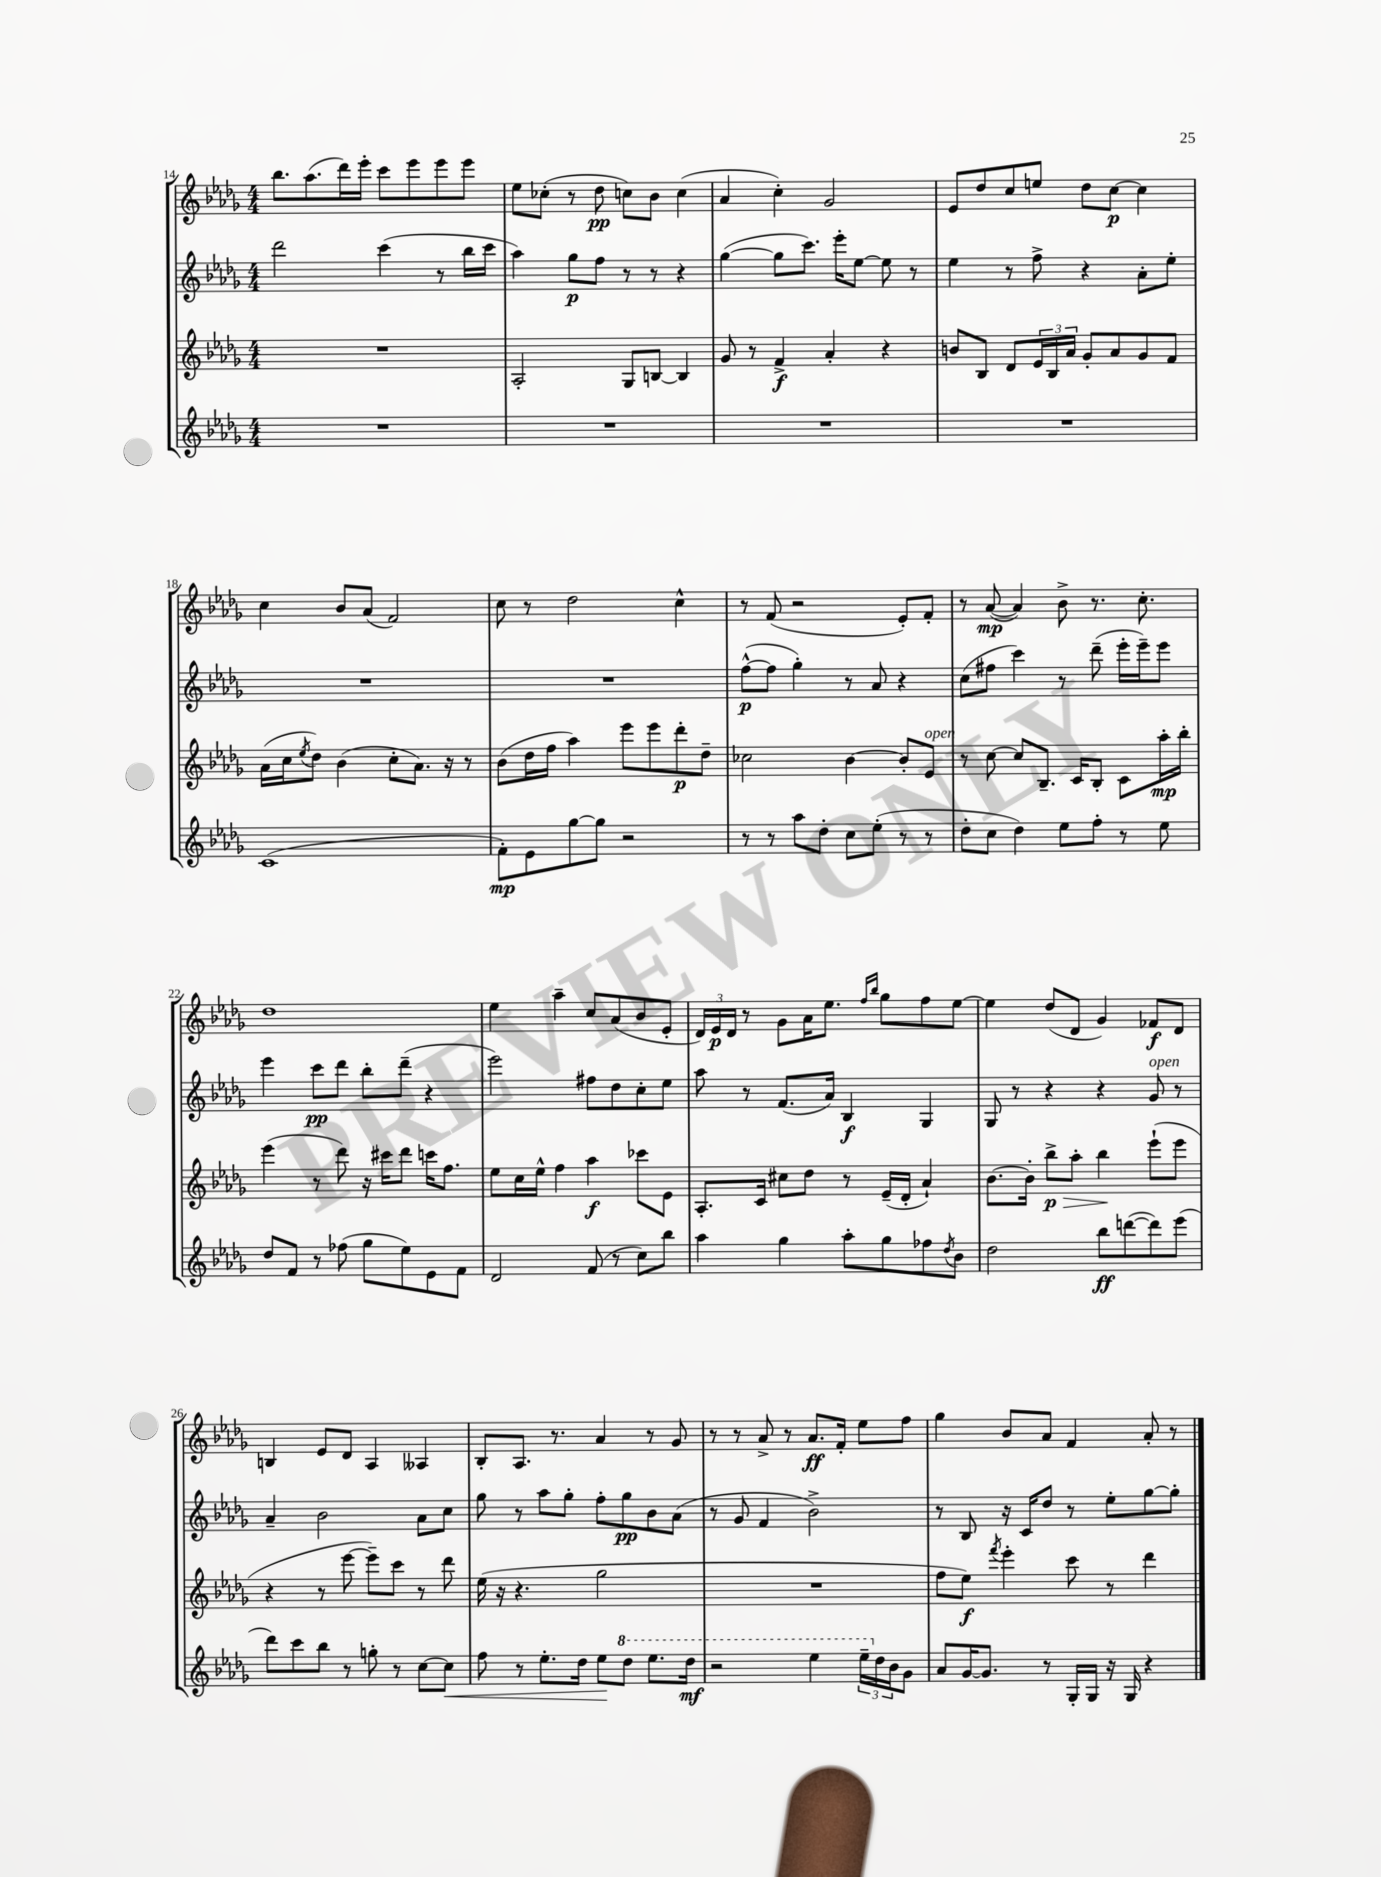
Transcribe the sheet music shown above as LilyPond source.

<<
\new StaffGroup <<
\new Staff = "s0" {
    \clef treble \key des \major \numericTimeSignature \time 4/4
    bes''8. aes''8.( des'''16) ees'''16-. c'''8 ees'''8 ees'''8 ees'''8 |
    ees''8 ces''8-.( r8 des''8\pp c''8) bes'8 c''4( |
    aes'4 c''4-.) ges'2 |
    ees'8 des''8 c''8 e''8 des''8 c''8~\p c''4 |
    c''4 bes'8 aes'8( f'2) |
    c''8 r8 des''2 c''4-^ |
    r8 f'8( r2 ees'8-.) f'8-. |
    r8 aes'8~\mp( aes'4) bes'8-> r8. c''8.-. |
    des''1 |
    ees''4 aes''4-- c''8 aes'8( bes'8 ees'8-. |
    \tuplet 3/2 { des'16) ees'16\p des'16 } r8 ges'8 aes'16 ees''8. \grace { f''16 bes''16 } ges''8 f''8 ees''8~ |
    ees''4 des''8( des'8 ges'4) fes'8\f des'8 |
    b4 ees'8 des'8 aes4 aeses4 |
    bes8-. aes8. r8. aes'4 r8 ges'8 |
    r8 r8 aes'8-> r8 aes'8.\ff f'16-. ees''8 f''8 |
    ges''4 bes'8 aes'8 f'4 aes'8-. r8 \bar "|." |
}
\new Staff = "s1" {
    \clef treble \key des \major \numericTimeSignature \time 4/4
    des'''2 c'''4( r8 bes''16 c'''16 |
    aes''4) ges''8\p f''8 r8 r8 r4 |
    ges''4~( ges''8 c'''8.) ees'''16-. ees''8~ ees''8 r8 |
    ees''4 r8 f''8-> r4 aes'8-. ees''8-. |
    R1 |
    R1 |
    f''8~-^\p( f''8 ges''4-.) r8 aes'8 r4 |
    c''8( fis''8 c'''4) r8 des'''8--( ees'''16-. ees'''16--) ees'''8 |
    ees'''4 c'''8\pp des'''8 bes''8-. des'''8--( r4 |
    ees'''2) fis''8 des''8 c''8-. ees''8 |
    aes''8 r8 f'8.( aes'16) bes4\f ges4 |
    ges8 r8 r4 r4 ges'8^\markup { \italic "open" } r8 |
    aes'4-- bes'2 aes'8 c''8 |
    ges''8 r8 aes''8 ges''8-. f''8-. ges''8\pp bes'8 aes'8( |
    r8 ges'8 f'4 bes'2->) |
    r8 bes8 r16 c'16 des''8 r8 ees''8-. ges''8~ ges''8-. \bar "|." |
}
\new Staff = "s2" {
    \clef treble \key des \major \numericTimeSignature \time 4/4
    R1 |
    aes2-. ges8 b8~ b4 |
    ges'8 r8 f'4->\f aes'4-. r4 |
    b'8 bes8 des'8 \tuplet 3/2 { ees'16 bes16 aes'16 } ges'8-. aes'8 ges'8 f'8 |
    aes'16( c''16 \acciaccatura { ees''8 } des''8) bes'4( c''8-. aes'8.) r16 r8 |
    bes'8( des''16 f''16 aes''4) ees'''8 ees'''8 des'''8-.\p des''8-- |
    ces''2 bes'4~ bes'8-. ees'8^\markup { \italic "open" } |
    r8 c''8~ c''8 bes8.-- c'16 bes8-. c'8 aes''16-.\mp bes''16-. |
    ees'''4( r8 des'''8) r16 cis'''16 des'''8 c'''16 f''8. |
    ees''8 c''16 ees''16-^ f''4 aes''4\f ces'''8 ees'8 |
    aes8.-. c'16 cis''8 des''8 r8 ees'16--( des'16-. aes'4-!) |
    bes'8.~ bes'16-. bes''8->\p\> aes''8-. bes''4\! ees'''8-!( ees'''8 |
    r4 r8 ees'''8~ ees'''8--) c'''8 r8 des'''8 |
    ees''16( r16 r4. ges''2 |
    R1 |
    f''8 ees''8\f) \acciaccatura { f'''8 } ees'''4-. c'''8 r8 des'''4 \bar "|." |
}
\new Staff = "s3" {
    \clef treble \key des \major \numericTimeSignature \time 4/4
    R1 |
    R1 |
    R1 |
    R1 |
    c'1( |
    f'8-.\mp) ees'8 ges''8~ ges''8 r2 |
    r8 r8 aes''8 des''8-. c''8 ees''8-.( r8 r8 |
    des''8-. c''8 des''4) ees''8 f''8-. r8 ees''8 |
    des''8 f'8 r8 fes''8( ges''8 ees''8) ees'8 f'8 |
    des'2 f'8( r8 c''8) bes''8 |
    aes''4 ges''4 aes''8-. ges''8 fes''8 \acciaccatura { des''8 } bes'8 |
    des''2 bes''8\ff d'''8~( d'''8) ees'''8( |
    des'''8) c'''8 bes''8 r8 g''8-. r8 c''8~ c''8\< |
    f''8 r8 ees''8.-. des''16 ees''8\! \ottava #1 des'''8 ees'''8. des'''16\mf |
    r2 ees'''4 \tuplet 3/2 { ees'''16-- \ottava #0 des''16 bes'16 } ges'8 |
    aes'8 ges'16~ ges'8. r8 ges16-. ges16 r16 ges16 r4 \bar "|." |
}
>>
>>
\layout { \context { \Score currentBarNumber = #14 } }
